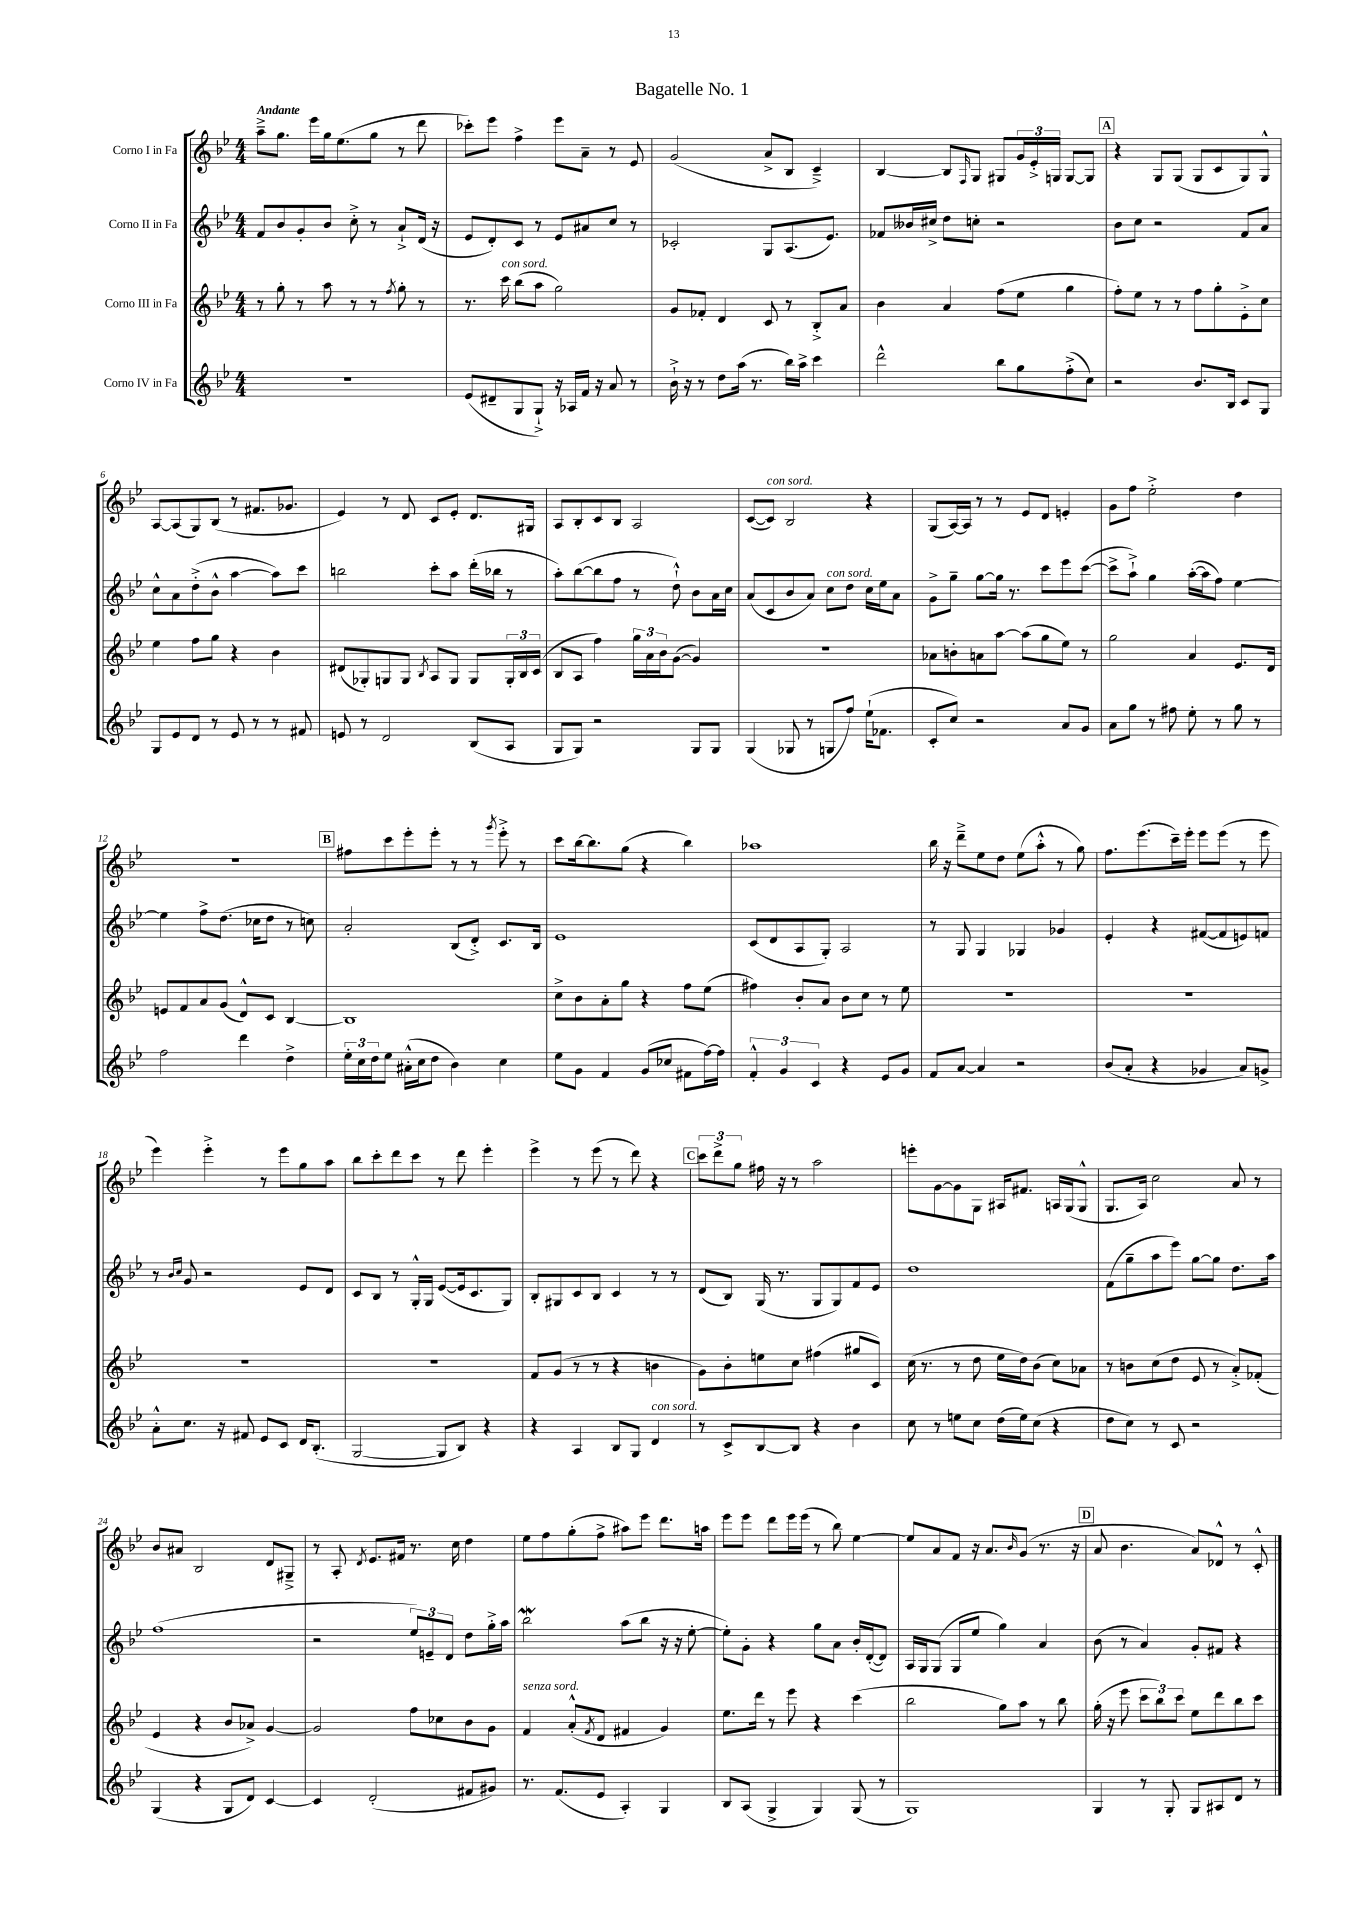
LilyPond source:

\header { title = "Bagatelle No. 1" }
<<
\new StaffGroup <<
\new Staff = "s0" \with { instrumentName = "Corno I in Fa" } {
    \clef treble \key bes \major \numericTimeSignature \time 4/4 \tempo "Andante"
    a''8---> g''8. ees'''16 g''16 ees''8.( g''8 r8 d'''8 |
    ces'''8-.) ees'''8 f''4-> ees'''8 a'8-- r8 ees'8 |
    g'2( a'8-> bes8 c'4--->) |
    bes4~ bes8 \grace { f16 } g8 gis8 \tuplet 3/2 { g'16 ees'16-.-> g16 } g8~ g8 |
    \mark \markup { \box "A" } r4 g8 g8( g8 c'8 g8) g8-^ |
    a8~ a8( g8) bes8( r8 fis'8. ges'8. |
    ees'4) r8 d'8 c'8 ees'8-. d'8. gis16 |
    a8 bes8-. c'8 bes8 a2 |
    c'8~( c'8^\markup { \italic "con sord." }) bes2 r4 |
    g8( a16~) a16 r8 r8 ees'8 d'8 e'4-. |
    g'8 f''8 ees''2-.-> d''4 |
    R1 |
    \mark \markup { \box "B" } fis''8 c'''8 ees'''8-. ees'''8-. r8 r8 \acciaccatura { g'''8 } ees'''8-.-> r8 |
    c'''8 bes''16~ bes''8. g''8( r4 bes''4) |
    aes''1 |
    bes''16 r16 d'''8---> ees''8 d''8 ees''8( a''8-.-^ r8 g''8) |
    f''8. ees'''8.( c'''16--) ees'''16-. ees'''8 ees'''8( r8 ees'''8 |
    ees'''4) ees'''4-.-> r8 ees'''8 g''8 a''8 |
    bes''8 c'''8-. d'''8 c'''8 r8 d'''8 ees'''4-. |
    ees'''4-> r8 ees'''8( r8 d'''8) r4 |
    \mark \markup { \box "C" } \tuplet 3/2 { c'''8 d'''8-> g''8 } fis''16 r16 r8 a''2 |
    e'''8-. g'8~ g'8 g8 ais16 fis'8. a16 g16( g8-^ |
    g8. a16) c''2 a'8 r8 |
    bes'8 ais'8 bes2 d'8 gis8---> |
    r8 a8-. \acciaccatura { d'8 } ees'8. fis'16 r8. c''16 d''4 |
    ees''8 f''8 g''8-.( f''8-> ais''8) ees'''8 d'''8. a''16 |
    ees'''8 ees'''8 d'''8 ees'''16 ees'''16( r8 bes''8) ees''4~ |
    ees''8 a'8 f'8 r16 a'8. \grace { bes'16 } g'8( r8. r16 |
    \mark \markup { \box "D" } a'8 bes'4. a'8) des'8-^ r8 c'8-.-^ \bar "|." |
}
\new Staff = "s1" \with { instrumentName = "Corno II in Fa" } {
    \clef treble \key bes \major \numericTimeSignature \time 4/4
    f'8 bes'8 g'8-. bes'8 c''8-.-> r8 a'8-!-> d'16( r16 |
    ees'8 d'8-.) c'8 r8 ees'8 ais'8 c''8 r8 |
    ces'2-. g8 a8.( ees'8.) |
    fes'8 beses'16 cis''16-> d''8 c''8-. r2 |
    \mark \markup { \box "A" } bes'8 c''8 r2 f'8 a'8 |
    c''8-^ a'8 d''8-.->( bes'8-^ a''4~ a''8) c'''8 |
    b''2 c'''8-. a''8 d'''16-.( bes''16 r8 |
    a''8-.) bes''8~( bes''8 f''8 r8 d''8-!-^) bes'8 a'16 c''16 |
    a'8( c'8 bes'8 a'8) c''8^\markup { \italic "con sord." } d''8 c''16 ees''16 a'8 |
    g'8-> g''8-- g''8~ g''16 r8. c'''8 ees'''8 c'''8~( |
    c'''8-> a''8-!->) g''4 a''16~-.( a''16 f''8) ees''4~ |
    ees''4 f''8-> d''8.( ces''16 d''8 r8 c''8) |
    \mark \markup { \box "B" } a'2-. bes8( d'8-.->) c'8. bes16 |
    ees'1 |
    c'8( d'8 a8 g8-.) a2 |
    r8 g8 g4 ges4 ges'4 |
    ees'4-. r4 fis'8~( fis'8 e'8) f'8 |
    r8 \grace { bes'16 c''16 } g'8 r2 ees'8 d'8 |
    c'8 bes8 r8 g16-.-^ g16 ees'8~( ees'16 c'8. g8) |
    bes8-. gis8 c'8 bes8 c'4 r8 r8 |
    \mark \markup { \box "C" } d'8( bes8) g16( r8. g8 g8) f'8 ees'8 |
    d''1 |
    f'8( g''8-- a''8 ees'''8) g''8~ g''8 d''8. a''16 |
    f''1( |
    r2 \tuplet 3/2 { ees''8) e'8-- d'8 } d''8 g''16-.-> a''16 |
    bes''2\mordent a''8( bes''8 r16 r16 ees''8~-. |
    ees''8-.) g'8-. r4 g''8 a'8 bes'16-. d'16~-.( d'8) |
    a16 g16 g8( g8 ees''8 g''4) a'4 |
    \mark \markup { \box "D" } bes'8( r8 a'4) g'8-. fis'8 r4 \bar "|." |
}
\new Staff = "s2" \with { instrumentName = "Corno III in Fa" } {
    \clef treble \key bes \major \numericTimeSignature \time 4/4
    r8 g''8-. r8 a''8 r8 r8 \acciaccatura { f''8 } g''8-. r8 |
    r8. c'''16^\markup { \italic "con sord." } bes''8( a''8 g''2) |
    g'8 fes'8-. d'4 c'8 r8 bes8-.-> a'8 |
    bes'4 a'4 f''8( ees''8 g''4 |
    \mark \markup { \box "A" } f''8-.) ees''8 r8 r8 f''8 g''8-. ees'8-.-> c''8 |
    ees''4 f''8 g''8 r4 bes'4 |
    dis'8( ges8-.) g8 g8 \acciaccatura { bes8 } a8 g8 g8 \tuplet 3/2 { g16-. bes16 c'16( } |
    bes8 a8 f''4) \tuplet 3/2 { g''16 a'16 bes'16 } g'8~( g'4) |
    R1 |
    aes'8 b'8-. a'8 a''8~ a''8( g''8 ees''8) r8 |
    g''2 a'4 ees'8. d'16 |
    e'8 f'8 a'8 g'8( d'8-^) c'8 bes4~ |
    \mark \markup { \box "B" } bes1 |
    c''8-> bes'8 a'8-. g''8 r4 f''8 ees''8( |
    fis''4) bes'8-. a'8 bes'8 c''8 r8 ees''8 |
    R1 |
    R1 |
    R1 |
    R1 |
    f'8 g'8( r8 r8 r4 b'4 |
    \mark \markup { \box "C" } g'8) bes'8-. e''8 c''8 fis''4( gis''8 c'8) |
    c''16( r8. r8 d''8 ees''16 d''16) bes'8( c''8) aes'8 |
    r8 b'8 c''8( d''8 ees'8 r8 a'8-.->) fes'8-.( |
    ees'4 r4 bes'8 aes'8->) g'4~ |
    g'2 f''8 ces''8 bes'8 g'8 |
    f'4^\markup { \italic "senza sord." } a'8-.-^( \acciaccatura { f'8 } d'8 fis'4 g'4) |
    ees''8. d'''16 r8 ees'''8 r4 c'''4( |
    bes''2 g''8) a''8 r8 bes''8 |
    \mark \markup { \box "D" } g''16-.( r16 ees'''8 \tuplet 3/2 { c'''8 bes''8) c'''8 } ees''8 d'''8 bes''8 c'''8 \bar "|." |
}
\new Staff = "s3" \with { instrumentName = "Corno IV in Fa" } {
    \clef treble \key bes \major \numericTimeSignature \time 4/4
    R1 |
    ees'8( dis'8-- g8 g8-!->) r16 aes16 f'16 r16 a'8 r8 |
    bes'16-!-> r16 r8 d''8 a''16( r8. bes''16) a''16-> c'''4 |
    d'''2-^ bes''8 g''8 f''8-.->( c''8) |
    \mark \markup { \box "A" } r2 bes'8. bes16 c'8 g8 |
    g8 ees'8 d'8 r8 ees'8 r8 r8 fis'8 |
    e'8 r8 d'2 bes8( a8 |
    g8 g8) r2 g8 g8 |
    g4( ges8 r8 g8 f''8) ees''16-!( fes'8. |
    c'8-. c''8) r2 a'8 g'8 |
    a'8 g''8 r8 fis''8 ees''8-. r8 g''8 r8 |
    f''2 d'''4 d''4-> |
    \mark \markup { \box "B" } \tuplet 3/2 { ees''16-. c''16 d''16 } ees''8 ais'16-.-^( c''16 d''8 bes'4) c''4 |
    ees''8 g'8 f'4 g'8( ces''8 fis'8 f''16~) f''16 |
    \tuplet 3/2 { f'4-.-^ g'4 c'4 } r4 ees'8 g'8 |
    f'8 a'8~ a'4 r2 |
    bes'8( a'8-. r4 ges'4 a'8) g'8-> |
    a'8-.-^ c''8. r16 fis'8 ees'8 c'8 d'16 bes8.-.( |
    g2~ g8 bes8) r4 |
    r4 a4 bes8 g8 d'4^\markup { \italic "con sord." } |
    \mark \markup { \box "C" } r8 c'8-> bes8~ bes8 r4 bes'4 |
    c''8 r8 e''8 c''8 d''16( e''16) c''8( r4 |
    d''8 c''8) r8 c'8 r2 |
    g4( r4 g8 d'8) c'4~ |
    c'4 d'2-.( fis'8 gis'8) |
    r8. f'8.( ees'8 a4-.) g4 |
    bes8 a8( g4-> g4) g8( r8 |
    g1) |
    \mark \markup { \box "D" } g4 r8 g8-. g8 ais8 d'8 r8 \bar "|." |
}
>>
>>
